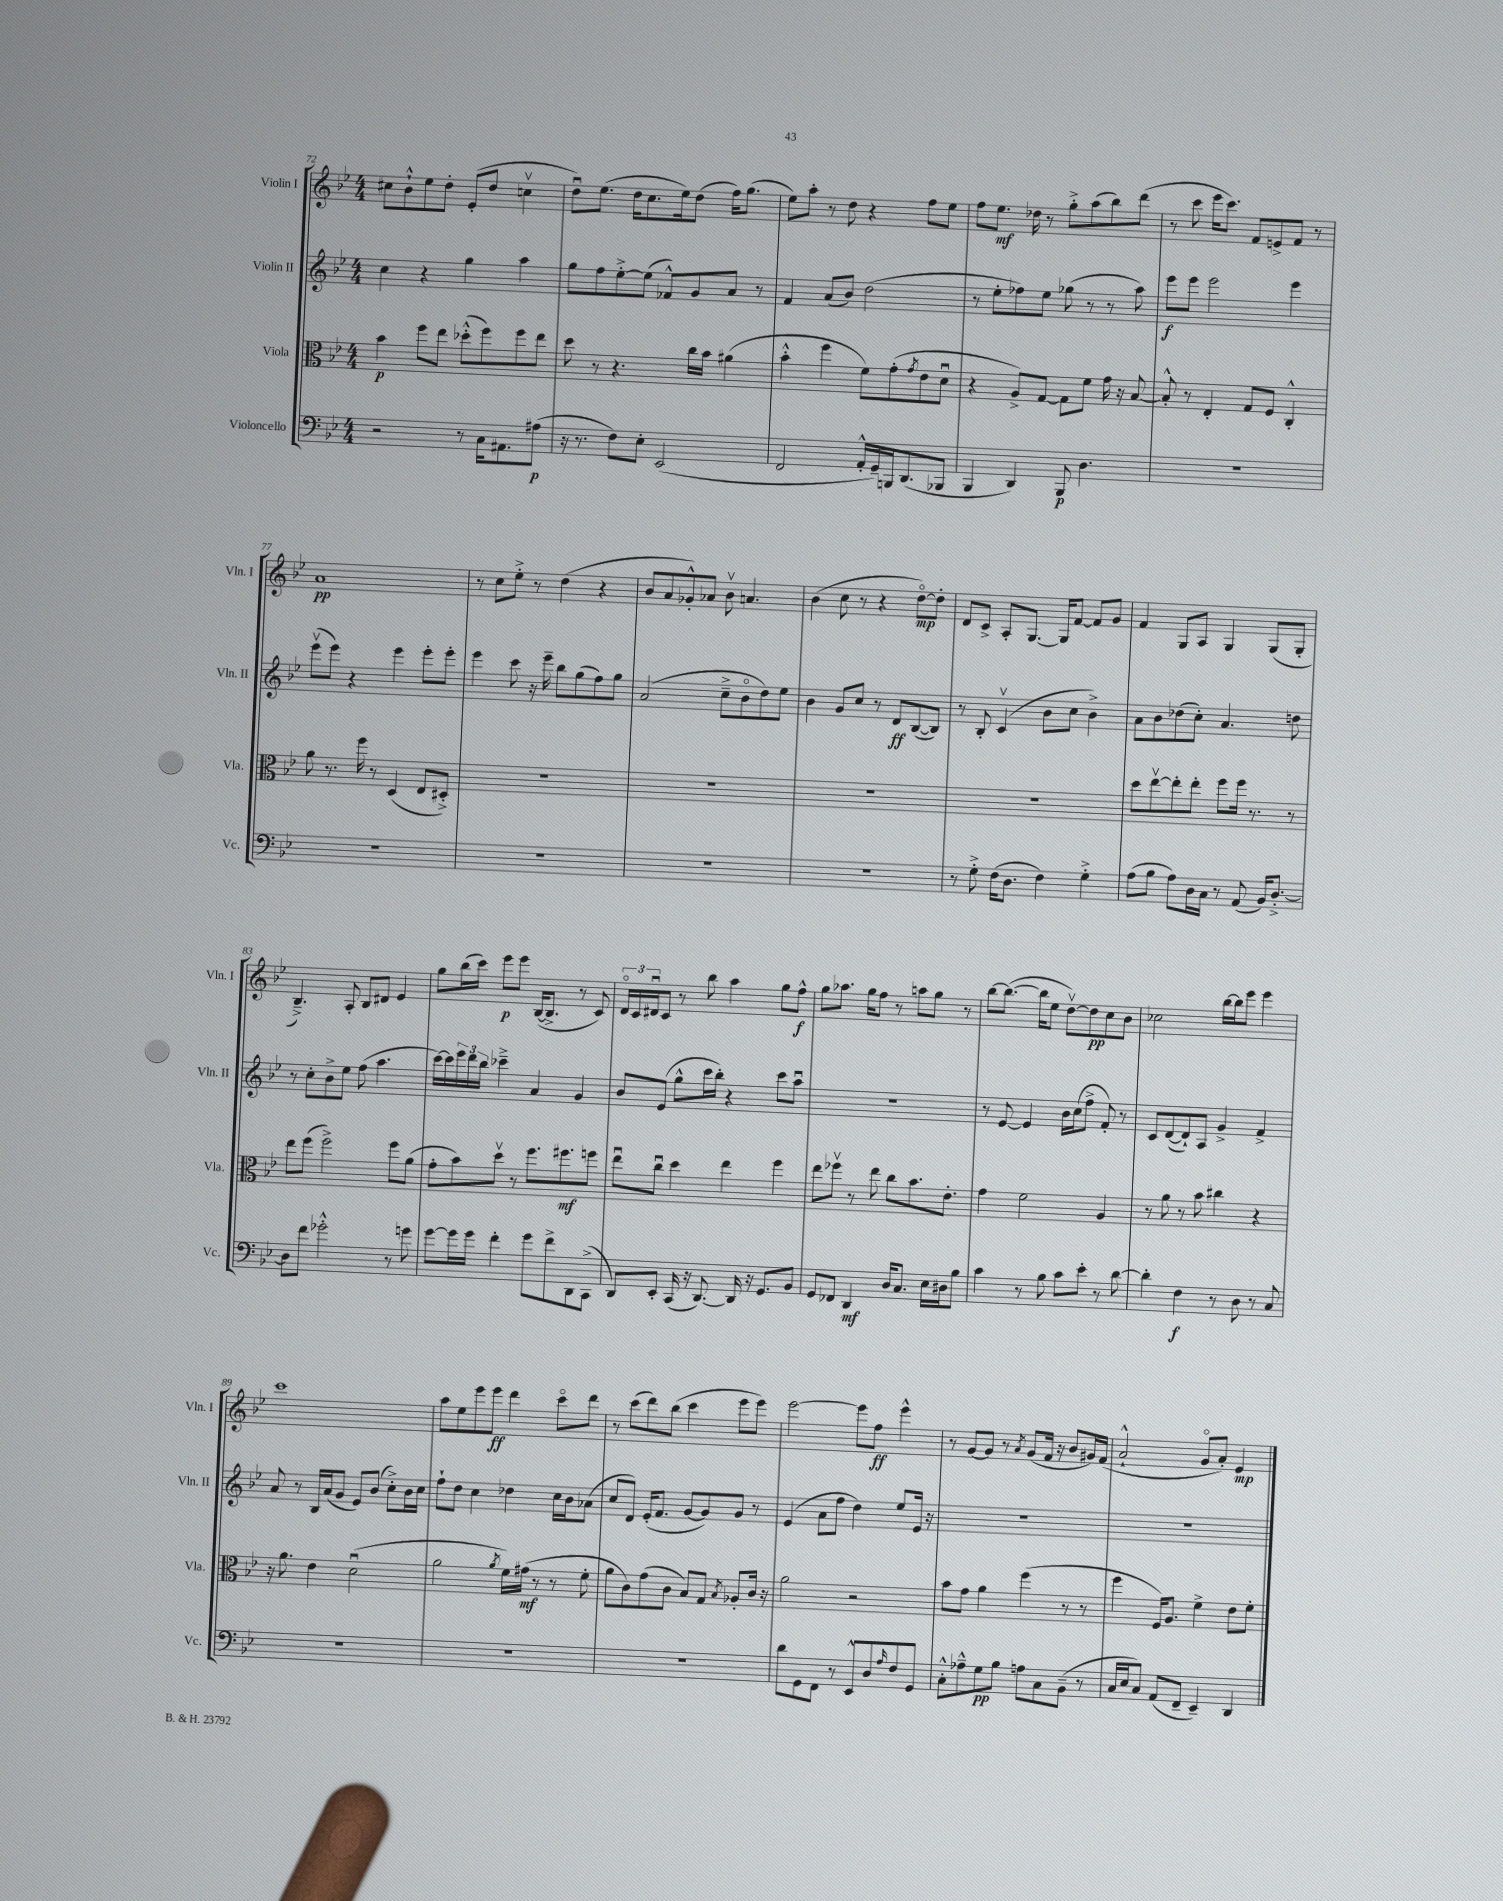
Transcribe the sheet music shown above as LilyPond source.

<<
\new StaffGroup <<
\new Staff = "s0" \with { instrumentName = "Violin I" shortInstrumentName = "Vln. I" } {
    \clef treble \key bes \major \numericTimeSignature \time 4/4
    cis''8 bes'8-!-^ ees''8 d''8-. ees'8-.( d''8 c''4\upbow |
    d''8\downbow) ees''8.( d''16 c''8. ees''16) d''8( f''16) g''8.( |
    ees''8) a''8-. r8 d''8 r4 f''8 ees''8 |
    f''8 ees''8.\mf des''16 r8 g''8-.-> a''8( bes''8) d'''8( |
    r8 c'''8 ees'''16 c'''8.) f'8 e'8-> f'8 r8 |
    a'1\pp |
    r8 c''8 ees''8-.-> r8 d''4( r4 |
    bes'8 a'8 ges'8-.-^) aes'8 bes'8\upbow a'4. |
    bes'4( c''8 r8 r4 d''8~\flageolet\mp) d''8-. |
    d'8 c'8-> a8-. g8.~ g16 f'8~ f'8 g'8 |
    f'4 g8 a8 g4 g8( g8-. |
    bes4.--->) a8-. bes8 dis'8 ees'4 |
    g''8 bes''16( c'''16) ees'''8\p ees'''8 bes16~( bes8.-> r8 c'8) |
    \tuplet 3/2 { d'16\flageolet c'16 dis'16\downbow } c'8 r8 bes''8 a''4 g''8 f''8-^\f |
    g''8 aes''8. g''16 f''8 r8 a''8 g''8 r8 |
    bes''8~ bes''8.~( bes''16 ees''8 d''8~\upbow) d''8\pp c''8 bes'8 |
    ces''2 bes''16~ bes''16 ees'''8 ees'''4 |
    c'''1 |
    a''8 ees''8 ees'''8 ees'''8\ff d'''4 c'''8\flageolet d'''8 |
    r8 c'''8( d'''8) bes''8( c'''4 ees'''8 ees'''8) |
    ees'''2~ ees'''8 f''8\ff ees'''4-^ |
    r8 g'8~ g'8 r8 \acciaccatura { a'8 } g'8( f'16 r16 bes'8 gis'16) f'16( |
    a'2-!-^ g'8\flageolet a'8-.) ees'4\mp \bar "|." |
}
\new Staff = "s1" \with { instrumentName = "Violin II" shortInstrumentName = "Vln. II" } {
    \clef treble \key bes \major \numericTimeSignature \time 4/4
    c''4 r4 g''4 a''4 |
    g''8 f''8 ees''8~-.-> ees''8( fes'8-^) g'8 a'8 r8 |
    f'4 a'8( bes'8) d''2( |
    r8 ees''8-. fes''8) ees''8 ges''8( r8 r8 a''8) |
    ees'''8\f ees'''8 ees'''2 ees'''4 |
    ees'''8\upbow( ees'''8) r4 ees'''4 ees'''8-. ees'''8-. |
    ees'''4 c'''8 r16 ees'''16-- bes''8 g''8( f''8) g''8 |
    a'2( c''8---> bes'8\flageolet d''8) ees''8 |
    bes'4 g'8 c''8 r8 d'8\ff bes8~( bes8) |
    r8 bes8-. c'4\upbow( bes'8 c''8 bes'4->) |
    a'8 bes'8 des''8( c''8-.) a'4. d''8 |
    r8 c''8-. bes'8-> ees''8 f''8( a''4. |
    c'''16~) c'''16 \tuplet 3/2 { ees'''16 d'''16 bes''16 } ces'''4---> a'4 g'4 |
    bes'8 ees'8( g''8-^ c'''16 bes''16-.) r4 c'''8 a''8\downbow |
    R1 |
    r8 ees'8~ ees'4 bes'16 c''16( f''8-> f'8-.) r8 |
    c'8 d'8~( d'8-!) a8 g'4-> f'4-> |
    a'8 r8 bes16 a'16( g'8 ees'8) bes'8( c''8-.->) bes'16 c''16 |
    f''8-! d''8 c''4 des''4 c''16 bes'16 aes'8( |
    c''8 d'8) ees'16-.( f'8. g'8~ g'8) g'8 r8 |
    ees'4( a'8 f''8 d''4) ees''8 ees'16 r16 |
    R1 |
    R1 \bar "|." |
}
\new Staff = "s2" \with { instrumentName = "Viola" shortInstrumentName = "Vla." } {
    \clef alto \key bes \major \numericTimeSignature \time 4/4
    bes'4\p f''8 ees''8 des''8-.-^( f''8) f''8 ees''8 |
    d''8 r8 r4. c''16 bes'16 ais'4( |
    bes'4-.-^ f''4 f'8) g'8-.( \acciaccatura { g'8 } ees'8 d'8\downbow |
    r4 a8->) g8~ g8 f'8 g'16 r16 bes8~ |
    bes8-.-^ r8 ees4-. g8 f8 c4-.-^ |
    a'8 r8. f''16 r8 d4( ees8 dis8-.->) |
    R1 |
    R1 |
    R1 |
    R1 |
    d''8 ees''8~\upbow ees''8-. ees''8-. f''8 f''16 r8. r8 |
    ees''8 f''8( f''2->) f''8 a'8( |
    g'8-. bes'8) d''8\upbow r8 f''8. fis''8.\mf f''8 |
    ees''8\downbow c''8\downbow d''4 ees''4 f''4 |
    ees''8 fes''8\upbow r8 ees''8 c''8 bes'8. ees'8.-. |
    g'4 f'2 a4 |
    r8 a'8 r8 bes'8 cis''4 r4 |
    r16 a'8. ees'4 d'2\downbow( |
    a'2 \acciaccatura { a'8 } f'16) gis'16\mf( r8 r8 f'8-. |
    a'8 c'8) g'8( c'8 bes8) g8 \acciaccatura { bes8 } aes8-. c'16 r16 |
    a'2 r2 |
    bes'8 g'8 a'4 f''4( r8 r8 |
    f''4 f16) a8. f'4-> ees'8 f'8-. \bar "|." |
}
\new Staff = "s3" \with { instrumentName = "Violoncello" shortInstrumentName = "Vc." } {
    \clef bass \key bes \major \numericTimeSignature \time 4/4
    r2 r8 c16 ais,8. ais8\p( |
    r16 r8. f8) ees8-. ees,2( |
    f,2 a,16-.-^ g,16--) b,,16 d,8.( bes,,8 |
    bes,,4 d,4) bes,,8\p d4. |
    R1 |
    R1 |
    R1 |
    R1 |
    R1 |
    r8 g8-.-> f16( d8. f4) g4-.-> |
    a8( bes8 a8) d16 c16 r8 a,8( bes,16) d8.~-.-> |
    d8 f'8 ges'2-.-^ r8 g'8 |
    g'8~ g'16 g'16 f'4-. g'8 f'8-> d,8 c,8->( |
    d,8) ees,8-. c,16( r16 d,8.~) d,16 r16 g,8. bes,8 |
    g,8 fes,8 d,4\mf d16 c8. ees16 dis16 bes8 |
    c'4 r8 bes8 c'8 ees'8-. r8 d'8~ |
    d'4-. f4\f r8 d8 r8 c8 |
    R1 |
    R1 |
    R1 |
    d'8 g,8 f,8 r8 ees,8-^ d8 \grace { a16 } f8 g,8 |
    c8-.-^ aes8---^ g8\pp bes8 a8 c8 bes,8--( r8 |
    c16 ees16 c8) a,8( f,8-- ees,4--) d,4 \bar "|." |
}
>>
>>
\layout { \context { \Score currentBarNumber = #72 } }
